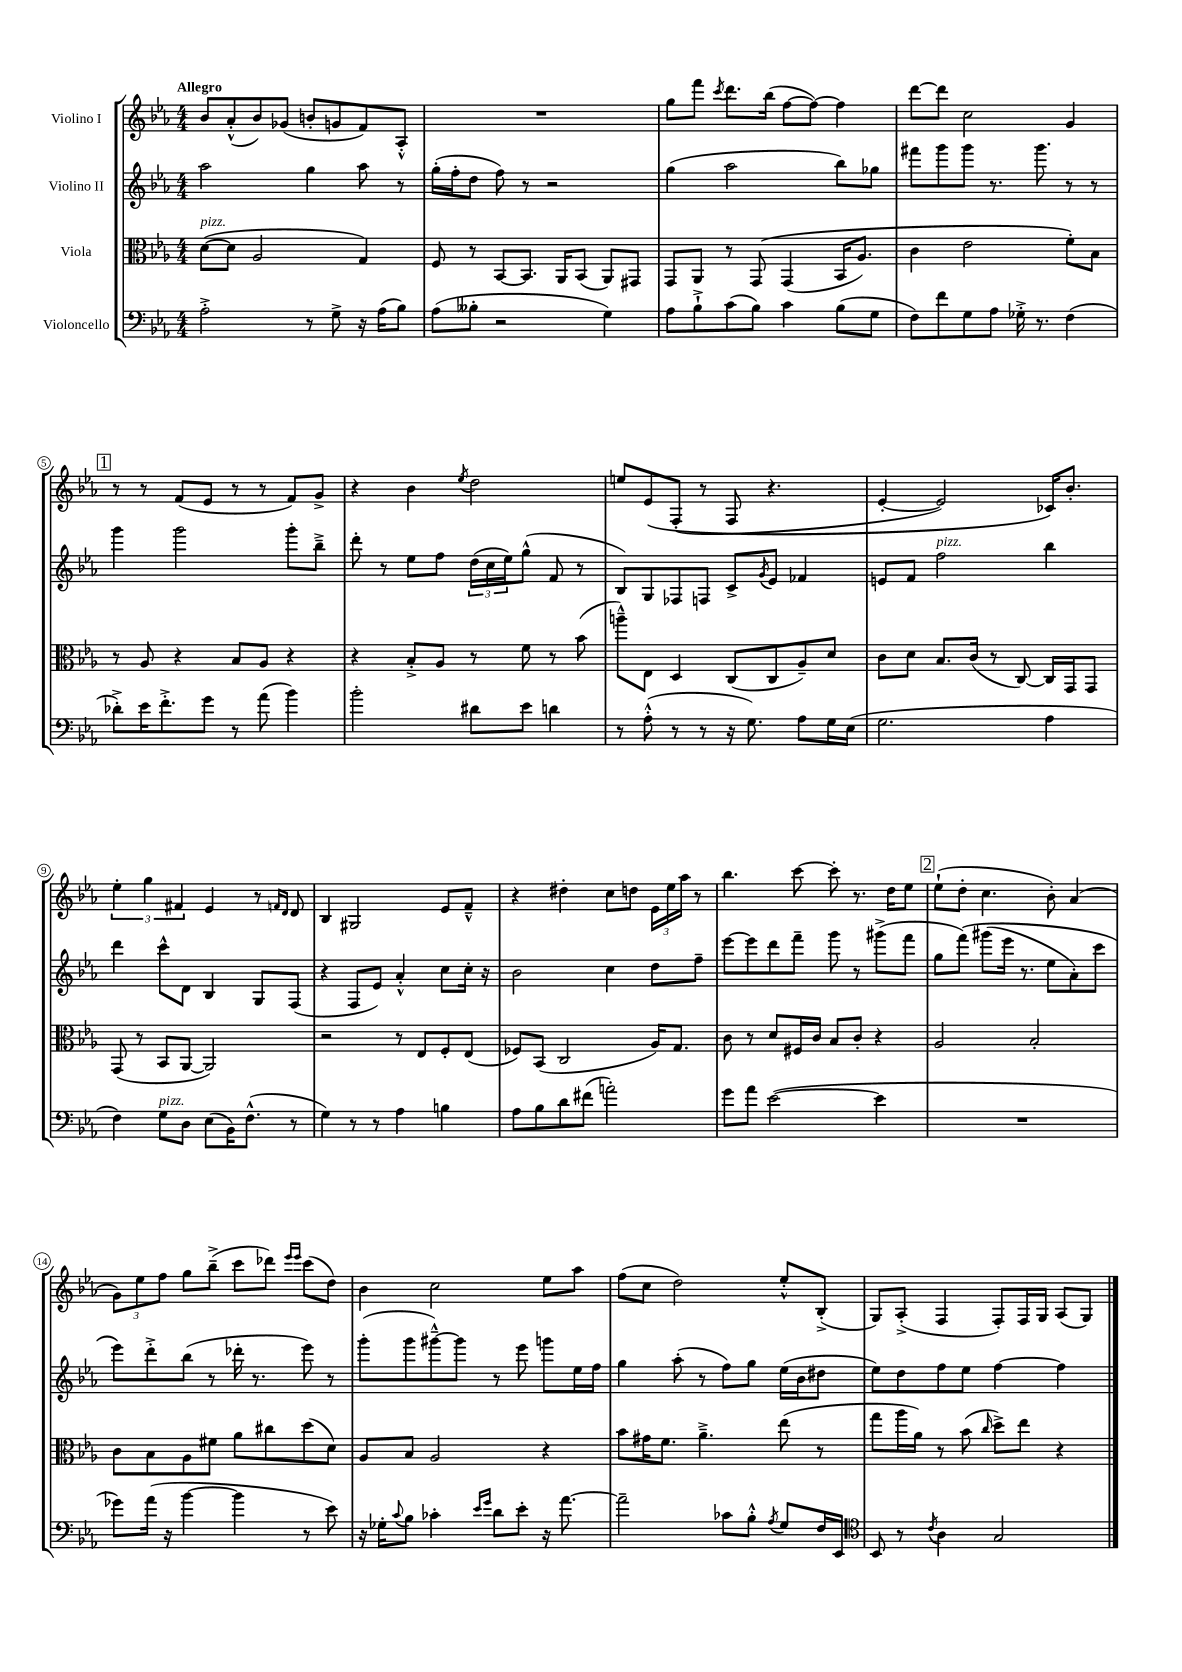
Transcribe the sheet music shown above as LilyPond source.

<<
\new StaffGroup <<
\new Staff = "s0" \with { instrumentName = "Violino I" } {
    \clef treble \key ees \major \numericTimeSignature \time 4/4 \tempo "Allegro"
    bes'8 aes'8-.-^( bes'8) ges'8( b'8-. g'8 f'8) aes8-.-^ |
    R1 |
    g''8 f'''8 \acciaccatura { c'''8 } d'''8. bes''16( f''8~ f''8~) f''4 |
    d'''8~ d'''8 c''2 g'4 |
    \mark \markup { \box "1" } r8 r8 f'8( ees'8 r8 r8 f'8) g'8-> |
    r4 bes'4 \acciaccatura { ees''8 } d''2 |
    e''8 ees'8\( f8-.( r8 f8 r4. |
    ees'4~-. ees'2) ces'16\) bes'8.-. |
    \tuplet 3/2 { ees''4-. g''4 fis'4 } ees'4 r8 \grace { f'16 d'16 } d'8 |
    bes4 gis2 ees'8 f'8---^ |
    r4 dis''4-. c''8 d''8 \tuplet 3/2 { ees'16 ees''16 aes''16 } r8 |
    bes''4. c'''8~ c'''8-. r8. d''16 ees''8 |
    \mark \markup { \box "2" } ees''8-!( d''8-. c''4. bes'8-.) aes'4( |
    \tuplet 3/2 { g'8) ees''8 f''8 } g''8 bes''8--->( c'''8 des'''8) \grace { ees'''16 ees'''16 } c'''8( d''8) |
    bes'4 c''2 ees''8 aes''8 |
    f''8( c''8 d''2) ees''8-.-^ bes8-.->( |
    g8) aes8-.->( f4 f8-.) f16 g16 aes8( g8) \bar "|." |
}
\new Staff = "s1" \with { instrumentName = "Violino II" } {
    \clef treble \key ees \major \numericTimeSignature \time 4/4
    aes''2 g''4 aes''8 r8 |
    g''16-.( f''16-. d''8 f''8) r8 r2 |
    g''4( aes''2 bes''8) ges''8 |
    fis'''8 g'''8 g'''8 r8. g'''8. r8 r8 |
    \mark \markup { \box "1" } g'''4 g'''2 g'''8-. bes''8---> |
    d'''8-. r8 ees''8 f''8 \tuplet 3/2 { d''16( c''16 ees''16) } g''8-^( f'8 r8 |
    bes8) g8 fes8 f8 c'8-> \acciaccatura { g'8 } ees'8 fes'4 |
    e'8 f'8 f''2^\markup { \italic "pizz." } bes''4 |
    d'''4 c'''8-^ d'8 bes4 g8 f8( |
    r4 f8 ees'8) aes'4-.-^ c''8 c''16-. r16 |
    bes'2 c''4 d''8 f''8-- |
    ees'''8~ ees'''8 d'''8 f'''8-- g'''8 r8 gis'''8->( f'''8 |
    \mark \markup { \box "2" } g''8 f'''8)\( gis'''8( ees'''16 r8. ees''8 aes'8-.) c'''8 |
    ees'''8\) d'''8-.-> bes''8( r8 des'''16-. r8. ees'''8) r8 |
    g'''8-.( g'''8 gis'''8~---^) gis'''8 r8 ees'''8 g'''8 ees''16 f''16 |
    g''4 aes''8-.( r8 f''8) g''8 ees''16( bes'16 dis''8 |
    ees''8) d''8 f''8 ees''8 f''4~ f''4 \bar "|." |
}
\new Staff = "s2" \with { instrumentName = "Viola" } {
    \clef alto \key ees \major \numericTimeSignature \time 4/4
    d'8~^\markup { \italic "pizz." }( d'8 aes2 g4) |
    f8 r8 bes,8~ bes,8. aes,16 bes,8( aes,8) gis,8 |
    g,8 aes,8 r8 g,8\( g,4( bes,16 aes8.) |
    c'4 ees'2 f'8-.\) bes8 |
    \mark \markup { \box "1" } r8 aes8 r4 bes8 aes8 r4 |
    r4 bes8-.-> aes8 r8 f'8 r8 bes'8( |
    a''8---^) ees8 d4 c8( c8 aes8--) d'8 |
    c'8 d'8 bes8. c'16( r8 c8~) c16 g,16 g,8 |
    g,8( r8 bes,8 aes,8~ aes,2) |
    r2 r8 ees8 f8-. ees8( |
    fes8) bes,8( c2 aes16) g8. |
    c'8 r8 d'8 fis16 c'16 bes8 c'8-. r4 |
    \mark \markup { \box "2" } aes2 bes2-. |
    c'8 bes8 aes8 fis'8 aes'8 cis''8 d''8( d'8) |
    aes8 bes8 aes2 r4 |
    bes'8 gis'16 f'8. aes'4.---> ees''8( r8 |
    g''8 aes''16 aes'16) r8 bes'8( \grace { c''16 } d''8->) ees''8 r4 \bar "|." |
}
\new Staff = "s3" \with { instrumentName = "Violoncello" } {
    \clef bass \key ees \major \numericTimeSignature \time 4/4
    aes2-.-> r8 g8-> r16 aes16( bes8) |
    aes8( beses8-. r2 g4) |
    aes8 bes8-!-> c'8( bes8) c'4 bes8( g8 |
    f8) f'8 g8 aes8 ges16-.-> r8. f4( |
    \mark \markup { \box "1" } des'8-.->) ees'16 f'8.-.-> g'8 r8 aes'8( bes'4) |
    bes'2-. dis'8 ees'8 d'4 |
    r8 aes8-.-^( r8 r8 r16 g8.) aes8 g16 ees16( |
    g2. aes4 |
    f4) g8^\markup { \italic "pizz." } d8 ees8( bes,16) f8.-^( r8 |
    g4) r8 r8 aes4 b4 |
    aes8 bes8 d'8 fis'8( a'2-.) |
    g'8 aes'8 ees'2~( ees'4 |
    \mark \markup { \box "2" } R1 |
    ges'8) aes'16( r16 bes'4~ bes'4 r8 ees'8) |
    r16 ges16-. \appoggiatura { c'8 } bes8 ces'4-. \grace { ees'16 g'16 } d'8 ees'8-. r16 aes'8.~ |
    aes'2-- ces'8 bes8-.-^ \acciaccatura { aes8 } g8 f16 ees,16 |
    \clef tenor bes,8 r8 \acciaccatura { c'8 } aes4 g2 \bar "|." |
}
>>
>>
\layout { \context { \Score \override BarNumber.stencil = #(make-stencil-circler 0.1 0.3 ly:text-interface::print) } }
